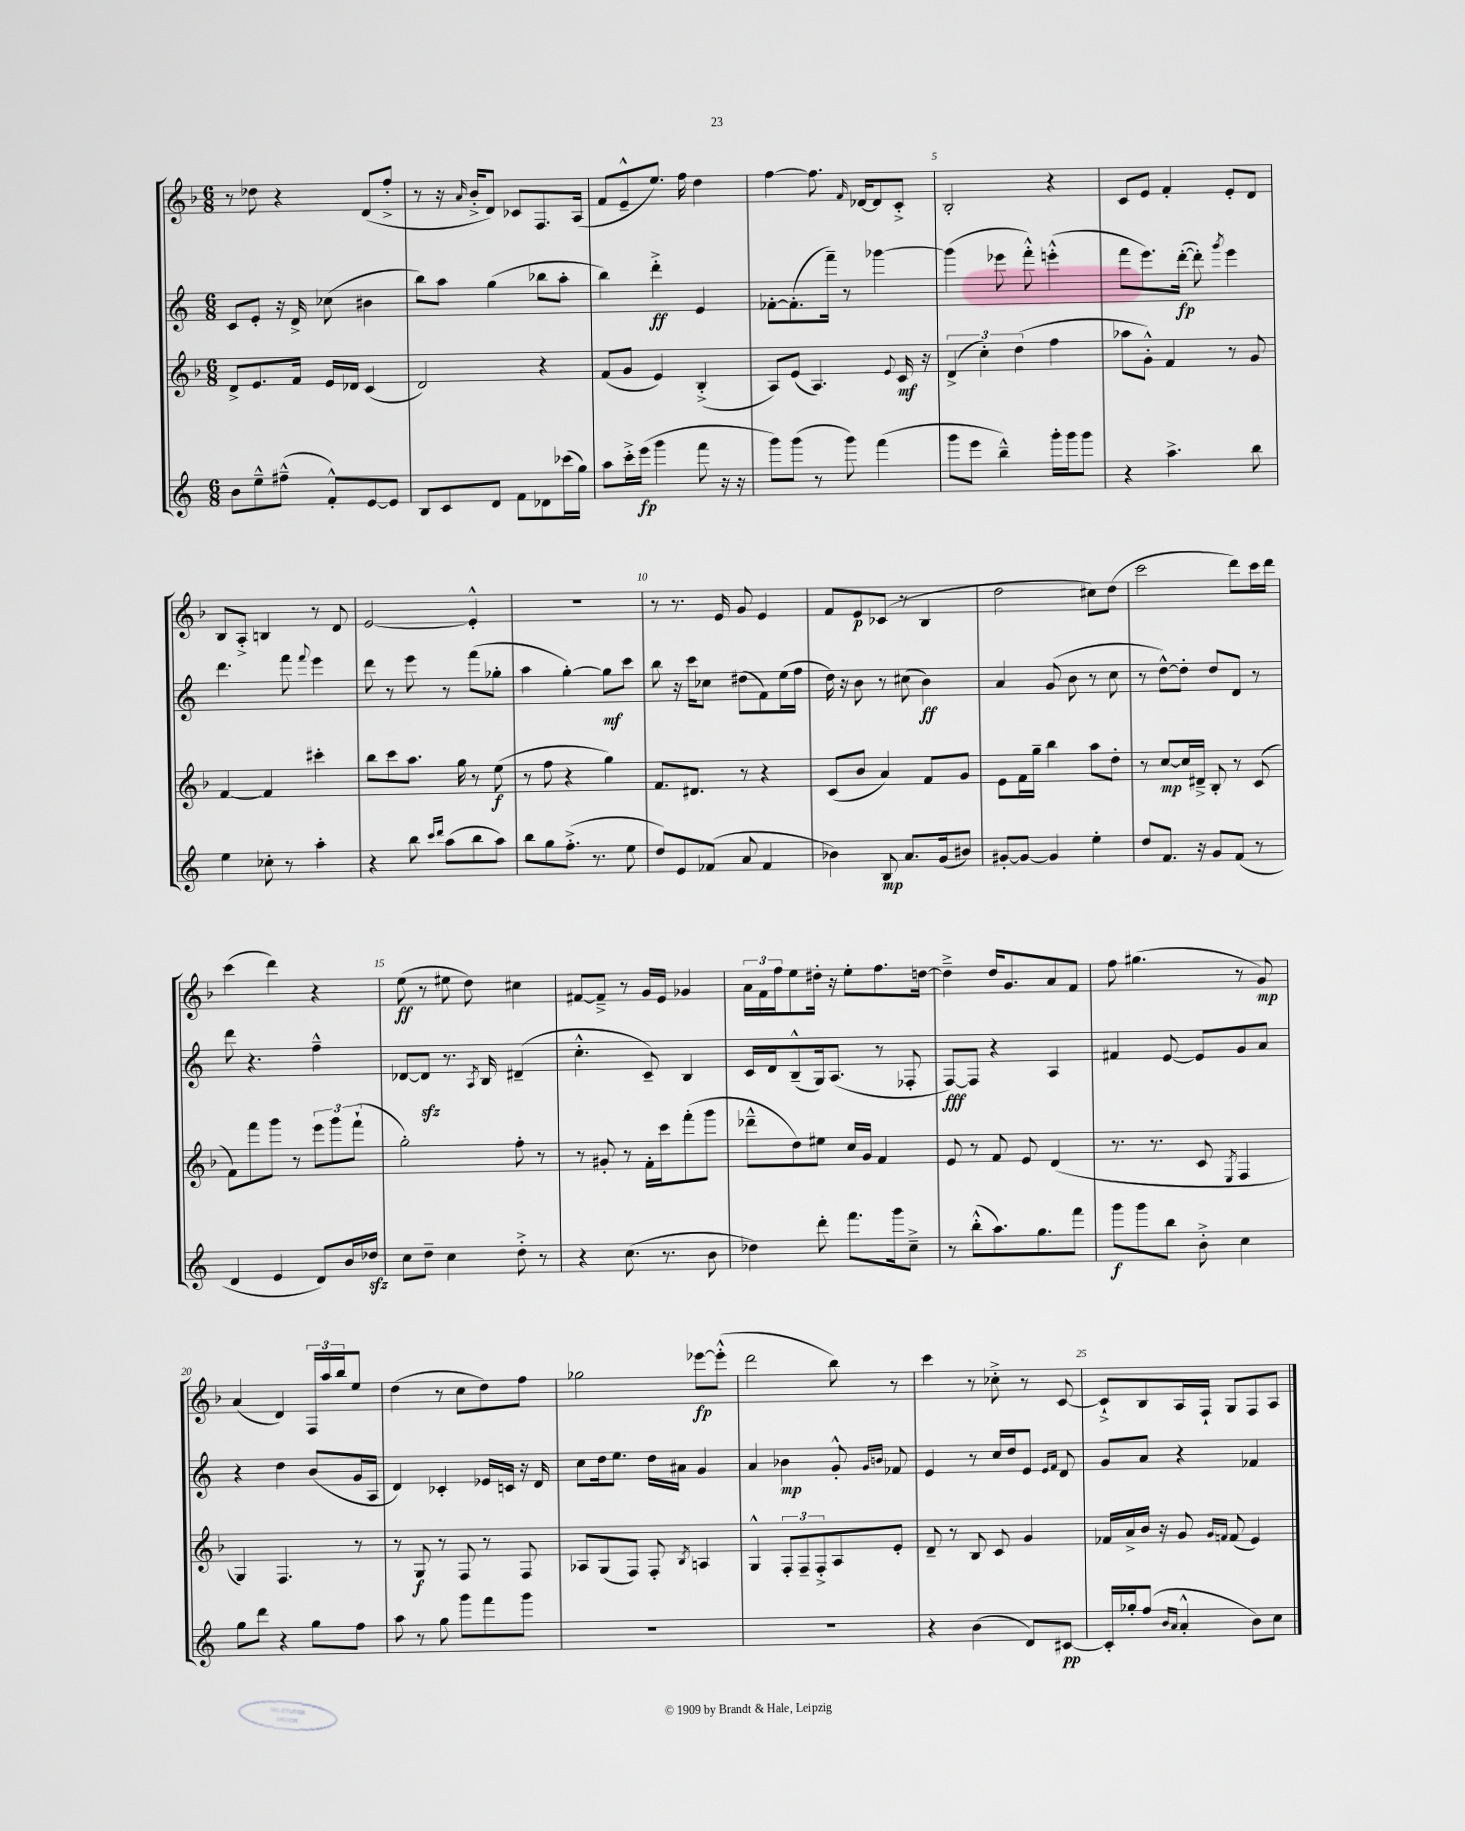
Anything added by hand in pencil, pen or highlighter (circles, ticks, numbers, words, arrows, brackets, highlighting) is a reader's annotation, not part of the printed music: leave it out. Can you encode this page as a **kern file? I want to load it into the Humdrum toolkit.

**kern	**dynam	**kern	**dynam	**kern	**dynam	**kern	**dynam
*part4	*part4	*part3	*part3	*part2	*part2	*part1	*part1
*staff4	*staff4	*staff3	*staff3	*staff2	*staff2	*staff1	*staff1
*clefG2	*	*clefG2	*	*clefG2	*	*clefG2	*
*k[]	*	*k[b-]	*	*k[]	*	*k[b-]	*
*M6/8	*	*M6/8	*	*M6/8	*	*M6/8	*
=1	=1	=1	=1	=1	=1	=1	=1
8b\L	.	8d^/L	.	8c/L	.	8r	.
8ee~^^\	.	8.e/	.	8e'/J	.	8dd-X\	.
(8ff#X~^^\J	.	.	.	16r	.	4r	.
.	.	16f/Jk	.	16d^/	.	.	.
8f'^^/L)	.	16e/LL	.	(8cc-X\	.	.	.
.	.	16d-X/JJ	.	.	.	.	.
[8e/	.	(4c/	.	4b#X\	.	(8d/L	.
8e/J]	.	.	.	.	.	8ff'^/J	.
=2	=2	=2	=2	=2	=2	=2	=2
8B/L	.	2d/)	.	8bb\L)	.	8r	.
8c/	.	.	.	8aa\J	.	16r	.
.	.	.	.	.	.	16qqa/	.
.	.	.	.	.	.	16b-'^/KL	.
8d/J	.	.	.	(4gg\	.	8d/J)	.
8f\L	.	.	.	.	.	8c-X/L	.
8d-X\	.	4r	.	8bb-X\L	.	8.F/	.
(16ccc-X\L	.	.	.	8aa'\J	.	.	.
16gg\JJ)	.	.	.	.	.	(16A/Jk	.
=3	=3	=3	=3	=3	=3	=3	=3
8aa\L	.	(8f/L	.	4bb\)	.	8f/L	.
16ccc'^\L	.	8g/J	.	.	.	8e~^^/	.
(16eee\JJ	fp	.	.	.	.	.	.
4ggg\	.	4e/)	.	4ddd'^\	ff	8.ee/J)	.
.	.	.	.	.	.	16ff\	.
8fff\	.	(4B-'^/	.	4e/	.	4dd\	.
16r	.	.	.	.	.	.	.
16r	.	.	.	.	.	.	.
=4	=4	=4	=4	=4	=4	=4	=4
8ggg\L)	.	8A/L)	.	[8f-X'\L	.	[4ff\	.
(8ggg\J	.	(8e/J	.	(8.f-'\]	.	.	.
8r	.	4.A/)	.	.	.	8.ff\]	.
.	.	.	.	16fff~\Jk)	.	.	.
8ggg\)	.	.	.	8r	.	.	.
.	.	.	.	.	.	16qqf/	.
.	.	.	.	.	.	[16d-X/KL	.
(4fff\	.	.	.	[4ggg-X\	.	8d-/]	.
.	.	8qqe/	.	.	.	.	.
.	.	16c/	mf	.	.	8c'^/J	.
.	.	16r	.	.	.	.	.
=5	=5	=5	=5	=5	=5	=5	=5
8ggg\L	.	(6d^/	.	(4ggg-\]	.	2B-'/	.
8eee\J	.	.	.	.	.	.	.
.	.	6cc'\)	.	.	.	.	.
4bb~^^\)	.	.	.	8eee-X\	.	.	.
.	.	(6dd\	.	.	.	.	.
.	.	.	.	8fff'^^\)	.	.	.
16ggg'\LL	.	4ff\	.	(4eeen'^^\	.	4r	.
16ggg\J	.	.	.	.	.	.	.
8ggg\J	.	.	.	.	.	.	.
=6	=6	=6	=6	=6	=6	=6	=6
4r	.	8aa-X\L	.	8fff\L	.	8c/L	.
.	.	8g'^^\J)	.	8.eee\)	.	8e/J	.
4.aa^\	.	4f/	.	.	.	4f'/	.
.	.	.	.	([16ddd'\Jk	fp	.	.
.	.	.	.	8ddd'\])	.	.	.
.	.	.	.	8qggg/	.	.	.
.	.	8r	.	4eee\	.	8e'/L	.
8bb\	.	8g/	.	.	.	8d/J	.
!!LO:LB:g=z
=7	=7	=7	=7	=7	=7	=7	=7
4ee\	.	[4f/	.	4.ddd\	.	8B-/L	.
.	.	.	.	.	.	8A'^/J	.
8cc-X'\	.	4f/]	.	.	.	4Bn/	.
8r	.	.	.	8fff\	.	.	.
.	.	.	.	8qqfff/	.	.	.
4aa'\	.	4ccc#X'\	.	4eee\	.	8r	.
.	.	.	.	.	.	8d/	.
=8	=8	=8	=8	=8	=8	=8	=8
4r	.	8bb-\L	.	8ddd\	.	[2e/	.
.	.	8ccc\	.	8r	.	.	.
8bb\	.	8.aa\J	.	8eee\	.	.	.
16qqccc/LL	.	.	.	.	.	.	.
16qqddd/JJ	.	.	.	.	.	.	.
(8aa\L	.	.	.	8r	.	.	.
.	.	16gg\	.	.	.	.	.
8bb\	.	8r	.	(8fff\L	.	4e'^^/]	.
8aa\J)	.	(8ee\	f	8gg-X'\J	.	.	.
=9	=9	=9	=9	=9	=9	=9	=9
8bb\L	.	8r	.	4aa\	.	2.r	.
8gg\	.	8ff\	.	.	.	.	.
(8.ff'^\J	.	4r	.	[4gg'\)	.	.	.
8.r	.	.	.	.	.	.	.
.	.	4gg\)	.	8gg\L]	mf	.	.
8ee\	.	.	.	8ccc\J	.	.	.
=10	=10	=10	=10	=10	=10	=10	=10
8dd/L)	.	8.f/L	.	8bb\	.	8r	.
8e/	.	.	.	16r	.	8.r	.
.	.	8.d#X/J	.	16ccc\KL	.	.	.
(8f-X/J	.	.	.	8cc-X\J	.	.	.
.	.	.	.	.	.	16e/	.
8a/	.	8r	.	(8dd#X\L	.	8g/	.
4f-/	.	4r	.	8f\)	.	4e/	.
.	.	.	.	(16ee\L	.	.	.
.	.	.	.	16ff\JJ	.	.	.
=11	=11	=11	=11	=11	=11	=11	=11
4b-X\)	.	(8c/L	.	16dd\)	.	8f/L	.
.	.	.	.	16r	.	.	.
.	.	8b-/J	.	8b\	.	8e/	p
8B/	mp	4a/)	.	8r	.	(8c-X/J	.
8.a/L	.	.	.	(8cc#X\	.	8r	.
.	.	8f/L	.	4b\)	ff	4B-/	.
(16g/k	.	.	.	.	.	.	.
8b#X/J)	.	8g/J	.	.	.	.	.
=12	=12	=12	=12	=12	=12	=12	=12
[8g#X'/L	.	8e\L	.	4a/	.	2dd\	.
8g#/J_	.	16f\L	.	.	.	.	.
.	.	16gg~\JJ	.	.	.	.	.
4g#/]	.	4bb-\	.	(8g/	.	.	.
.	.	.	.	8b\	.	.	.
4ee'\	.	8aa\L	.	8r	.	8cc#X\L)	.
.	.	8dd'\J	.	8cc\	.	(8dd\J	.
=13	=13	=13	=13	=13	=13	=13	=13
8dd/L	.	8r	.	8r	.	2ccc\	.
8.f/J	.	[8cc/L	mp	[8dd^^\L)	.	.	.
.	.	16cc/L]	.	8dd'\J]	.	.	.
16r	.	16d#X~^/JJ	.	.	.	.	.
8g/L	.	8B-'/	.	8dd/L	.	.	.
(8f/J	.	8r	.	8d/J	.	8ddd\L)	.
8r	.	(8c/	.	8r	.	16ccc\L	.
.	.	.	.	.	.	16ddd\JJ	.
!!LO:LB:g=z
=14	=14	=14	=14	=14	=14	=14	=14
4d/	.	8f\L)	.	8ddd\	.	(4ccc\	.
.	.	8fff\	.	4.r	.	.	.
4e/	.	8ggg\J	.	.	.	4ddd\)	.
.	.	8r	.	.	.	.	.
8d/L)	.	12eee\L	.	4ff~^^\	.	4r	.
.	.	12ggg\	.	.	.	.	.
16b/L	.	.	.	.	.	.	.
.	.	(12fff`\J	.	.	.	.	.
16dd-Xzz/JJ	.	.	.	.	.	.	.
=15	=15	=15	=15	=15	=15	=15	=15
8cc\L	.	2gg'\)	.	[8d-X/L	.	(8ee\	ff
8dd~\J	.	.	.	8d-zz/J]	.	8r	.
4cc\	.	.	.	8.r	.	8ee#X\	.
.	.	.	.	.	.	8dd\)	.
.	.	.	.	8qA/	.	.	.
.	.	.	.	16B/	.	.	.
8dd'^\	.	8ff'\	.	(4d#X~/	.	4cc#X\	.
8r	.	8r	.	.	.	.	.
=16	=16	=16	=16	=16	=16	=16	=16
4r	.	8r	.	4.cc'^^\	.	[8f#X/L	.
.	.	8g#X'/	.	.	.	8f#~^/J]	.
(8.cc\	.	8r	.	.	.	8r	.
.	.	16f'\LL	.	8c~/)	.	16g/LL	.
8.r	.	16ccc\J	.	.	.	16e/JJ	.
.	.	(8fff'\	.	4B/	.	4g-X/	.
8b\	.	8ggg\J	.	.	.	.	.
=17	=17	=17	=17	=17	=17	=17	=17
4dd-X\)	.	8ddd-X~^^\L	.	16c/LL	.	24a\LL	.
.	.	.	.	.	.	24f\	.
.	.	.	.	16d/J	.	.	.
.	.	.	.	.	.	24ff\J	.
.	.	8dd\)	.	(8B~^^/	.	8ee\	.
8ddd'\	.	8ee#X\J	.	16G/k)	.	16dd#X'\Jk	.
.	.	.	.	(8.A/J	.	16r	.
8.fff\L	.	16cc/LL	.	.	.	8ee'\L	.
.	.	16g/JJ	.	.	.	.	.
.	.	4f/	.	8r	.	8.ff\	.
16ggg\k	.	.	.	.	.	.	.
8cc~^\J	.	.	.	8F-X'/	.	.	.
.	.	.	.	.	.	[16ddn\Jk	.
=18	=18	=18	=18	=18	=18	=18	=18
8r	.	8e/	.	[8F/L)	fff	4dd~^\]	.
(8bb'^^\L	.	8r	.	8F/J]	.	.	.
8.aa\)	.	8f/	.	4r	.	16dd/KL	.
.	.	.	.	.	.	8.g/	.
.	.	8e/	.	.	.	.	.
8.gg\	.	.	.	.	.	.	.
.	.	(4d/	.	4A/	.	8a/	.
8fff\J	.	.	.	.	.	8f/J	.
=19	=19	=19	=19	=19	=19	=19	=19
8ggg\L	f	8.r	.	4f#X/	.	8ff\	.
8ggg\	.	.	.	.	.	(4.gg#X\	.
.	.	8.r	.	.	.	.	.
8bb\J	.	.	.	[8e/	.	.	.
8b'^\	.	8c/	.	8e/L]	.	.	.
.	.	8qE/	.	.	.	.	.
4cc\	.	4F/	.	8g/	.	8r	.
.	.	.	.	8a/J	.	8g/)	mp
!!LO:LB:g=z
=20	=20	=20	=20	=20	=20	=20	=20
8gg\L	.	4G/)	.	4r	.	(4a/	.
8ddd\J	.	.	.	.	.	.	.
4r	.	4.F/	.	4dd\	.	4d/)	.
8gg\L	.	.	.	(8b/L	.	24F/LL	.
.	.	.	.	.	.	24aa/	.
.	.	.	.	.	.	24bb-/J	.
8ff\J	.	8r	.	16g/L	.	8ee/J	.
.	.	.	.	16A/JJ	.	.	.
=21	=21	=21	=21	=21	=21	=21	=21
8aa\	.	8r	.	4d/)	.	(4dd\	.
8r	.	8G/	f	.	.	.	.
8gg\	.	8r	.	4c-X'/	.	8r	.
8ggg\L	.	8F/	.	.	.	8cc\L	.
8fff\	.	8r	.	16e-X/LL	.	8dd\)	.
.	.	.	.	16cn/JJ	.	.	.
8ggg\J	.	8F/	.	16r	.	8ff\J	.
.	.	.	.	16d/	.	.	.
=22	=22	=22	=22	=22	=22	=22	=22
2.r	.	8A-X/L	.	8cc\L	.	2gg-X\	.
.	.	(8G/	.	16dd\k	.	.	.
.	.	.	.	8.ee\J	.	.	.
.	.	8F/J)	.	.	.	.	.
.	.	8F'/	.	16dd\LL	.	.	.
.	.	.	.	16a#X\JJ	.	.	.
.	.	8qB-/	.	.	.	.	.
.	.	4An/	.	4g/	.	[8eee-X\L	fp
.	.	.	.	.	.	(8eee-'^^\J]	.
=23	=23	=23	=23	=23	=23	=23	=23
2.r	.	4G^^/	.	4a/	.	2ddd\	.
.	.	12F'/L	.	4b-X\	mp	.	.
.	.	12F~/	.	.	.	.	.
.	.	12F'^/	.	.	.	.	.
.	.	8A/	.	8g'^^/	.	8bb-\)	.
.	.	.	.	16qqg/LL	.	.	.
.	.	.	.	16qqbn/JJ	.	.	.
.	.	8e'/J	.	8f-X/	.	8r	.
=24	=24	=24	=24	=24	=24	=24	=24
4r	.	8d~/	.	4e/	.	4ccc\	.
.	.	8r	.	.	.	.	.
(4b\	.	8B-/	.	8r	.	8r	.
.	.	8c/	.	16cc/LL	.	8cc-X'^\	.
.	.	.	.	16dd/J	.	.	.
8d/L)	.	4g/	.	8e/J	.	8r	.
.	.	.	.	16qqe/LL	.	.	.
.	.	.	.	16qqf/JJ	.	.	.
[8c#X/J	pp	.	.	8d/	.	[8c/	.
=25	=25	=25	=25	=25	=25	=25	=25
16c#'/LL]	.	16f-X/LL	.	8g/L	.	8c`^/L]	.
16gg-X'/J	.	16a^/	.	.	.	.	.
(8ff/J	.	16b-/JJ	.	8a/J	.	8B-/	.
.	.	16r	.	.	.	.	.
16qqb/LL	.	.	.	.	.	.	.
16qqa/JJ	.	.	.	.	.	.	.
4a'^^/	.	8g/	.	4r	.	16A/L	.
.	.	.	.	.	.	16F`/JJ	.
.	.	16qqg/LL	.	.	.	.	.
.	.	16qqfn/JJ	.	.	.	.	.
.	.	(8f/	.	.	.	8G/L	.
8b\L)	.	4e/)	.	4f-X/	.	8F/	.
8cc\J	.	.	.	.	.	8A/J	.
==	==	==	==	==	==	==	==
*-	*-	*-	*-	*-	*-	*-	*-
